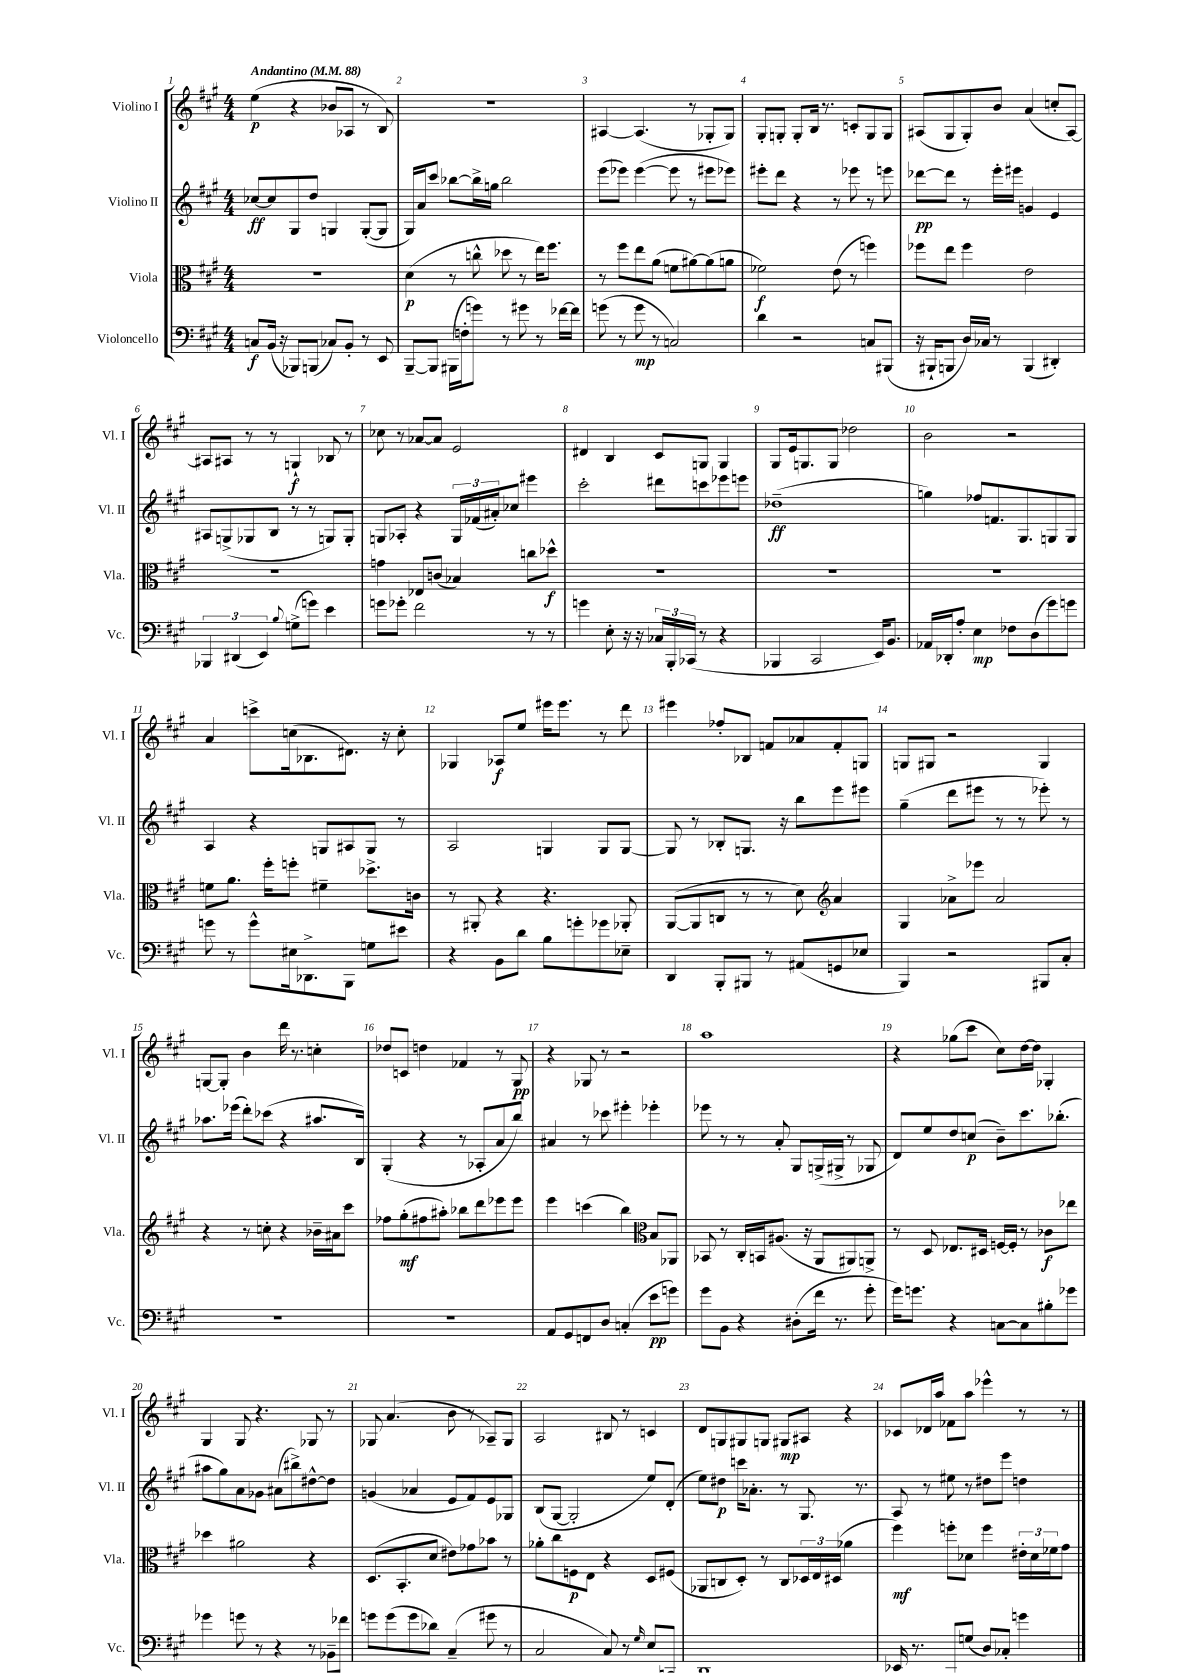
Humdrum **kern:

**kern	**dynam	**kern	**dynam	**kern	**dynam	**kern	**dynam
*part4	*part4	*part3	*part3	*part2	*part2	*part1	*part1
*staff4	*staff4	*staff3	*staff3	*staff2	*staff2	*staff1	*staff1
*I"Violoncello	*	*I"Viola	*	*I"Violino II	*	*I"Violino I	*
*I'Vc.	*	*I'Vla.	*	*I'Vl. II	*	*I'Vl. I	*
*clefF4	*	*clefC3	*	*clefG2	*	*clefG2	*
*k[f#c#g#]	*	*k[f#c#g#]	*	*k[f#c#g#]	*	*k[f#c#g#]	*
*M4/4	*	*M4/4	*	*M4/4	*	*M4/4	*
*MM88	*	*MM88	*	*MM88	*	*MM88	*
=1	=1	=1	=1	=1	=1	=1	=1
!	!	!	!	!	!	!LO:TX:a:B:t=Andantino	!
8Cn/L	f	1r	.	[8cc-X/L	ff	(4ee\	p
(16BB/Jk	.	.	.	8cc-/]	.	.	.
16r	.	.	.	.	.	.	.
8BBB-X/L)	.	.	.	8G#/	.	4r	.
(8BBBn/J	.	.	.	8dd/J	.	.	.
8C-X/L)	.	.	.	4Gn/	.	8b-X/L	.
8BB'/J	.	.	.	.	.	8A-X/J	.
8r	.	.	.	([8G'/L	.	8r	.
8EE/	.	.	.	8G/J]	.	8B/)	.
=2	=2	=2	=2	=2	=2	=2	=2
[8BBB~/L	.	(4d\	p	16G#/LL)	.	1r	.
.	.	.	.	16a/J	.	.	.
8BBB/J]	.	.	.	8ccc#/J	.	.	.
(16BBB#X\LL	.	8r	.	[8bb-X\L	.	.	.
16Fn'\J	.	.	.	.	.	.	.
8gn\J)	.	8ccn^^\	.	16bb-^\L]	.	.	.
.	.	.	.	16ggn\JJ	.	.	.
8r	.	8dd-X\	.	2bb-\	.	.	.
8g#X\	.	8r	.	.	.	.	.
8r	.	16ee\KL)	.	.	.	.	.
.	.	8.ff#\J	.	.	.	.	.
[16f-X\LL	.	.	.	.	.	.	.
16f-\JJ]	.	.	.	.	.	.	.
=3	=3	=3	=3	=3	=3	=3	=3
(8gn\	.	8r	.	(8eee\L	.	[4A#X/	.
8r	.	8ff#\L	.	8eee-X\J)	.	.	.
8g\	mp	8ee\	.	([4eee-\	.	(4.A#/]	.
8r	.	(8a\J	.	.	.	.	.
2Cn/)	.	8fn\L	.	8eee-\]	.	.	.
.	.	[8a#X\)	.	8r	.	8r	.
.	.	(8a#\]	.	8eee#X\L	.	8G-X'/L	.
.	.	8an\J	.	8eee-X\J)	.	8G-/J)	.
=4	=4	=4	=4	=4	=4	=4	=4
4d\	.	2f-X\)	f	8eee#X'\L	.	8G#'/L	.
.	.	.	.	8ddd\J	.	8Gn'/J	.
2r	.	.	.	4r	.	8G'/L	.
.	.	.	.	.	.	16B/Jk	.
.	.	.	.	.	.	8.r	.
.	.	(8e\	.	8r	.	.	.
.	.	8r	.	8eee-X\	.	8cn'/L	.
8Cn/L	.	4ffn\)	.	8r	.	8G/	.
(8BBB#X/J	.	.	.	8eeen\	.	8G/J	.
=5	=5	=5	=5	=5	=5	=5	=5
16r	.	8ff-X\L	.	[8ddd-X\L	pp	(8A#X/L	.
16BBB#X`/KL	.	.	.	.	.	.	.
8BBBn/J	.	8ee\J	.	8ddd-\J]	.	8G#/	.
16D/LL)	.	4ff-\	.	8r	.	8G#'/)	.
16C-X/JJ	.	.	.	.	.	.	.
8r	.	.	.	16eee'\LL	.	8b/J	.
.	.	.	.	16eee#X\JJ	.	.	.
(4BBB/	.	2e\	.	4gn/	.	(4a/	.
4DD#X'/)	.	.	.	4e/	.	8ccn'/L	.
.	.	.	.	.	.	[8A#/J)	.
!!LO:LB:g=z
=6	=6	=6	=6	=6	=6	=6	=6
6BBB-X/	.	1r	.	8A#X/L	.	8A#X/L]	.
.	.	.	.	(8Gn^/	.	8A#X/J	.
(6DD#X/	.	.	.	.	.	.	.
.	.	.	.	8G-X/	.	8r	.
6EE/)	.	.	.	.	.	.	.
.	.	.	.	8B/J	.	8r	.
8qqB/	.	.	.	.	.	.	.
(8Gn^\L	.	.	.	8r	.	4Gn`/	f
8gn\J)	.	.	.	8r	.	.	.
4e\	.	.	.	8Gn/L)	.	8B-X/	.
.	.	.	.	8G'/J	.	8r	.
=7	=7	=7	=7	=7	=7	=7	=7
8gn\L	.	4gn\	.	8Gn/L	.	8cc-X\	.
8g-X'\J	.	.	.	8A-X'/J	.	8r	.
2f#\	.	8E-X/L	.	4r	.	[8a-X/L	.
.	.	(8cn/J	.	.	.	8a-/J]	.
.	.	4B-X/)	.	24G/LL	.	2e/	.
.	.	.	.	(24f-X/	.	.	.
.	.	.	.	24a#X'/J)	.	.	.
.	.	.	.	8cc-X/J	.	.	.
8r	.	8ccn\L	.	4eee#X\	.	.	.
8r	.	8dd-X^^\J	f	.	.	.	.
=8	=8	=8	=8	=8	=8	=8	=8
4gn\	.	1r	.	2ccc#'\	.	4d#X/	.
8E'\	.	.	.	.	.	4B/	.
16r	.	.	.	.	.	.	.
16r	.	.	.	.	.	.	.
24C-X/LL	.	.	.	8ddd#X\L	.	8c#/L	.
24BBB'/	.	.	.	.	.	.	.
(24CC-X/JJ	.	.	.	.	.	.	.
8r	.	.	.	8cccn\	.	8Gn/J	.
4r	.	.	.	8eee-X\	.	4G/	.
.	.	.	.	8eeen\J	.	.	.
=9	=9	=9	=9	=9	=9	=9	=9
4BBB-X/	.	1r	.	(1dd-X~	ff	8G#/L	.
.	.	.	.	.	.	16e/k	.
.	.	.	.	.	.	8.Gn/	.
2CC#/	.	.	.	.	.	.	.
.	.	.	.	.	.	8G/J	.
.	.	.	.	.	.	2dd-X\	.
16EE/KL)	.	.	.	.	.	.	.
8.BB/J	.	.	.	.	.	.	.
=10	=10	=10	=10	=10	=10	=10	=10
16AA-X/LL	.	1r	.	4ggn\)	.	2b\	.
16DD-X'/J	.	.	.	.	.	.	.
8A'/J	.	.	.	.	.	.	.
4E\	mp	.	.	8ff-X/L	.	.	.
.	.	.	.	8.fn/	.	.	.
8F-X\L	.	.	.	.	.	2r	.
.	.	.	.	8.G#/	.	.	.
(8D\	.	.	.	.	.	.	.
8g#\)	.	.	.	8Gn/	.	.	.
8gn\J	.	.	.	8G/J	.	.	.
!!LO:LB:g=z
=11	=11	=11	=11	=11	=11	=11	=11
8gn\	.	8fn\L	.	4A/	.	4a/	.
8r	.	8.a\J	.	.	.	.	.
8g^^\L	.	.	.	4r	.	8cccn^\L	.
.	.	16ff#'\KL	.	.	.	.	.
16E#X\k	.	8ffn'\J	.	.	.	(16ccn\k	.
8.DD-X^\	.	.	.	.	.	8.B-X\	.
.	.	4f#X~\	.	8Gn/L	.	.	.
8BBB\J	.	.	.	8A#X/	.	8.d#X\J)	.
8Gn\L	.	8.dd-X^\L	.	8G/J	.	.	.
.	.	.	.	.	.	16r	.
8e#X\J	.	.	.	8r	.	8cc'\	.
.	.	16cn\Jk	.	.	.	.	.
=12	=12	=12	=12	=12	=12	=12	=12
4r	.	8r	.	2A/	.	4G-X/	.
.	.	8AA#X'/	.	.	.	.	.
8BB\L	.	4r	.	.	.	8A-X/L	f
8d\J	.	.	.	.	.	8ee/J	.
8B\L	.	4.r	.	4Gn/	.	16eee#X\KL	.
.	.	.	.	.	.	8.eee#\J	.
8gn'\	.	.	.	.	.	.	.
8g-X\	.	.	.	8G/L	.	8r	.
8E-X~\J	.	8AA-X'/	.	[8G/J	.	8ddd\	.
=13	=13	=13	=13	=13	=13	=13	=13
4DD/	.	([8AA/L	.	8G/]	.	4eee#X\	.
.	.	8AA/]	.	8r	.	.	.
8BBB'/L	.	8Cn/J	.	8B-X'/L	.	8ff-X'/L	.
8BBB#X/J	.	8r	.	8.Gn/J	.	8B-X/J	.
8r	.	8r	.	.	.	8fn/L	.
.	.	.	.	16r	.	.	.
(8AA#X/L	.	8d\)	.	8bb\L	.	8a-X/	.
*	*	*clefG2	*	*	*	*	*
8GGn/	.	4a/	.	8eee\	.	8f'/	.
8E-X/J	.	.	.	8eee#X\J	.	8Gn/J	.
=14	=14	=14	=14	=14	=14	=14	=14
4BBB/)	.	4G#/	.	(4gg#~\	.	8Gn/L	.
.	.	.	.	.	.	8G#X/J	.
2r	.	8a-X^\L	.	8ddd\L	.	2r	.
.	.	8eee-X\J	.	8eee#X\J	.	.	.
.	.	2a-/	.	8r	.	.	.
.	.	.	.	8r	.	.	.
8BBB#X/L	.	.	.	8eee-X'\)	.	4G#/	.
8C#'/J	.	.	.	8r	.	.	.
!!LO:LB:g=z
=15	=15	=15	=15	=15	=15	=15	=15
1r	.	4r	.	8.aa-X\L	.	[8Gn/L	.
.	.	.	.	.	.	8G'/J]	.
.	.	.	.	(16eee-X\Jk	.	.	.
.	.	8r	.	8ddd'\L)	.	4b\	.
.	.	8ccn'\	.	(8ccc-X\J	.	.	.
.	.	4r	.	4r	.	16ddd\	.
.	.	.	.	.	.	8.r	.
.	.	16b-X~\LL	.	8.aa#X/L	.	4ccn'\	.
.	.	16a#X\J	.	.	.	.	.
.	.	8ccc#\J	.	.	.	.	.
.	.	.	.	16B/Jk)	.	.	.
=16	=16	=16	=16	=16	=16	=16	=16
1r	.	8ff-X\L	.	(4G#'/	.	8dd-X/L	.
.	.	(8gg#'\	mf	.	.	8cn/J	.
.	.	8ff#X\	.	4r	.	4ddn\	.
.	.	8aa#X'\J)	.	.	.	.	.
.	.	8bb-X\L	.	8r	.	4f-X/	.
.	.	8ddd\	.	8A-X'/L	.	.	.
.	.	8eee-X\	.	8a/	.	8r	.
.	.	8eee-\J	.	8bb/J)	.	8G#/	pp
=17	=17	=17	=17	=17	=17	=17	=17
8AA/L	.	4eee\	.	4a#X/	.	4r	.
8GG#/	.	.	.	.	.	.	.
8FFn/	.	(4cccn\	.	8r	.	8G-X/	.
8D/J	.	.	.	8ccc-X\	.	8r	.
(4Cn'/	.	4bb\)	.	4eee#X'\	.	2r	.
*	*	*clefC3	*	*	*	*	*
8e\L	pp	8B/L	.	4eee-X'\	.	.	.
8gn\J)	.	8AA-X/J	.	.	.	.	.
=18	=18	=18	=18	=18	=18	=18	=18
8g#\L	.	8BB-X/	.	8eee-X\	.	1aa	.
8BB\J	.	8r	.	8r	.	.	.
4r	.	16C#'/LL	.	8r	.	.	.
.	.	16BBn/J	.	.	.	.	.
.	.	(8.A#X/J	.	8a'/	.	.	.
(8D#X'\L	.	.	.	8G#/L	.	.	.
.	.	16r	.	.	.	.	.
16f#\Jk	.	8AA/L	.	(16Gn^/L	.	.	.
8.r	.	.	.	16G#X^/JJ	.	.	.
.	.	8AA#X/)	.	8r	.	.	.
8g#'\	.	8AAn^/J	.	8G-X/	.	.	.
=19	=19	=19	=19	=19	=19	=19	=19
16g#\KL)	.	8r	.	8d/L)	.	4r	.
8.gn\J	.	.	.	.	.	.	.
.	.	8D/	.	8ee/	.	.	.
4r	.	8.E-X/L	.	8dd/	.	(8gg-X\L	.
.	.	.	.	(8ccn/J	p	8ccc#\J	.
.	.	16D#X/Jk	.	.	.	.	.
[8Cn\L	.	[16Fn/LL	.	8b~\L)	.	8cc#\L)	.
.	.	16F'/JJ]	.	.	.	.	.
8C\]	.	8r	.	8.ccc#\	.	[16dd\L	.
.	.	.	.	.	.	16dd\JJ]	.
8B#X'\	.	8c-X\L	f	.	.	4G-X'/	.
.	.	.	.	(8.bb-X'\J	.	.	.
8g-X\J	.	8ee-X\J	.	.	.	.	.
!!LO:LB:g=z
=20	=20	=20	=20	=20	=20	=20	=20
4g-X\	.	4dd-X\	.	8aa#X\L	.	4G#/	.
.	.	.	.	8gg#\)	.	.	.
8gn\	.	2a#X\	.	8a\	.	8G#/	.
8r	.	.	.	8g-X\J	.	4.r	.
4r	.	.	.	(8a#X\L	.	.	.
.	.	.	.	8bb#X^\)	.	.	.
8r	.	4r	.	[8dd#X^^\	.	8G-X/	.
16BB-X~\LL	.	.	.	8dd#\J]	.	8r	.
16f-X\JJ	p	.	.	.	.	.	.
=21	=21	=21	=21	=21	=21	=21	=21
8gn\L	.	(8.D/L	.	(4gn/	.	8G-X/	.
(8g\	.	.	.	.	.	(4.a/	.
.	.	8.BB'/	.	.	.	.	.
8g\	.	.	.	4a-X/	.	.	.
8d-X\J)	.	8d/J	.	.	.	.	.
(4C#~/	.	8e#X\L)	.	8e/L	.	8b\	.
.	.	8g-X\	.	8f#/)	.	8r	.
8g#X\	.	8b-X\J	.	8e/	.	8A-X~/L)	.
8r	.	8r	.	8G-X/J	.	8G-/J	.
=22	=22	=22	=22	=22	=22	=22	=22
2C#/	.	8a-X'\L	.	(8B/L	.	2A/	.
.	.	8cc#\	.	[8G#/J	.	.	.
.	.	8Fn\	p	2G#'/]	.	.	.
.	.	8E\J	.	.	.	.	.
8C#/)	.	4r	.	.	.	8B#X/	.
8r	.	.	.	.	.	8r	.
16qqG#/	.	.	.	.	.	.	.
8E/L	.	8D/L	.	8ee/L)	.	4cn/	.
8CCn/J	.	(8F#X/J	.	(8d'/J	.	.	.
=23	=23	=23	=23	=23	=23	=23	=23
1DD	.	8AA-X/L	.	8ee\L)	.	8d/L	.
.	.	8Cn/	.	8dd#X\J	p	8Gn/	.
.	.	8D'/J)	.	16cccn\KL	.	8G#X/	.
.	.	.	.	8.a-X'\J	.	.	.
.	.	8r	.	.	.	8Gn/J	.
.	.	8C/L	.	8r	.	8G#X/L	mp
.	.	24D-X/L	.	8.G#/	.	8A#X/J	.
.	.	24E/	.	.	.	.	.
.	.	(24D#X/JJ	.	.	.	.	.
.	.	4a-X\	.	.	.	4r	.
.	.	.	.	8.r	.	.	.
=24	=24	=24	=24	=24	=24	=24	=24
16EE-X/	.	4ff#\)	mf	8A/	.	8c-X/L	.
8.r	.	.	.	.	.	.	.
.	.	.	.	8r	.	16d-X/L	.
.	.	.	.	.	.	16aa/JJ	.
8BBB/L	.	8ffn'\L	.	8ee#X\	.	8f-X\L	.
(8Gn/J	.	8d-X\J	.	8r	.	8aa\J	.
8D/L)	.	4ff\	.	8dd#X\L	.	4eee-X^^\	.
8C-X'/J	f	.	.	8eee\J	.	.	.
4gn\	.	24e#X'\LL	.	4ddn\	.	8r	.
.	.	24d-\	.	.	.	.	.
.	.	24f-X\J	.	.	.	.	.
.	.	8g#\J	.	.	.	8r	.
==	==	==	==	==	==	==	==
*-	*-	*-	*-	*-	*-	*-	*-
